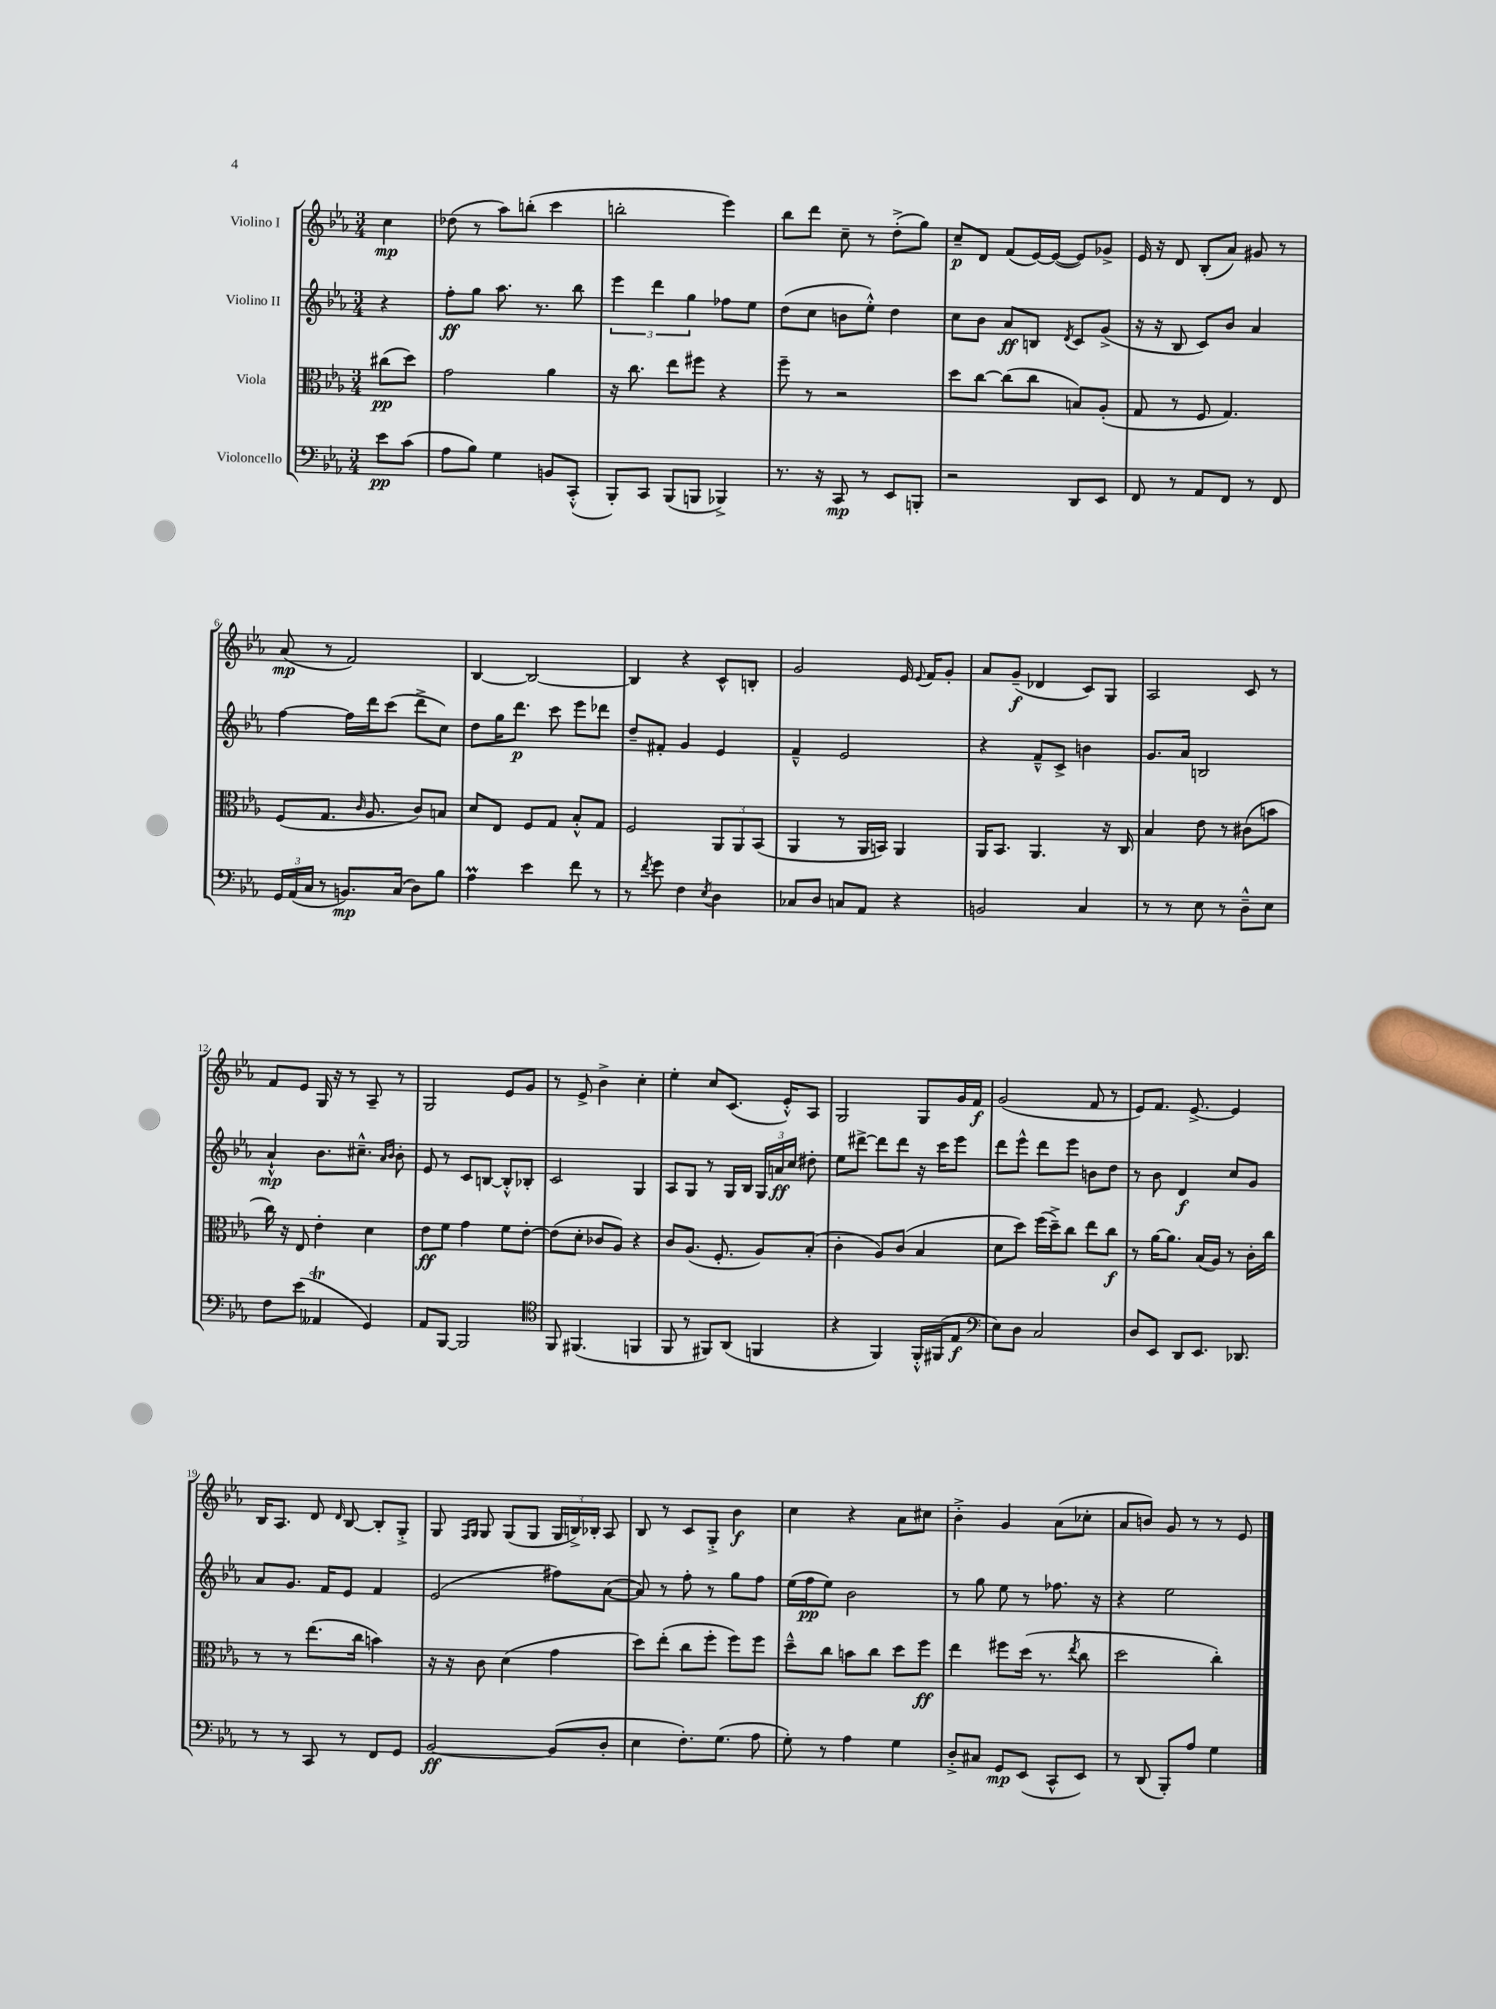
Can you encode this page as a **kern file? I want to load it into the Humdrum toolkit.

**kern	**kern	**kern	**kern
*staff4	*staff3	*staff2	*staff1
*clefF4	*clefC3	*clefG2	*clefG2
*k[b-e-a-]	*k[b-e-a-]	*k[b-e-a-]	*k[b-e-a-]
*M3/4	*M3/4	*M3/4	*M3/4
8e-	(8cc#	4r	4cc
(8c	8dd)	.	.
=	=	=	=
8A-	2g	8ff'	(8dd-
8B-)	.	8gg	8r
4G	.	8.aa-	8aa-)
.	.	.	(8bb'
.	.	8.r	.
8BB	4a-	.	4ccc
(8CC'^^	.	8bb-	.
=	=	=	=
8BBB-')	16r	6eee-	2bb'
.	8.cc	.	.
8CC	.	.	.
.	.	6ddd	.
(8BBB-	8ee-	.	.
.	.	6gg	.
8BBB	8ff#	.	.
4BBB-^)	4r	8ff-	4eee-)
.	.	8ee-	.
=	=	=	=
8.r	8ff~	(8dd	8bb-
.	8r	8cc	8ddd
16r	.	.	.
8CC	2r	8b	8cc~
8r	.	8ee-'^^)	8r
8EE-	.	4dd	(8dd'^
8BBB'	.	.	8gg)
=	=	=	=
2r	8dd	8cc	8cc~
.	[8cc	8b-	8d
.	(8cc]	8a-	(8f
.	8cc	8B	[16e-)
.	.	.	(16e-_
.	.	8qd	.
8DD	8B)	8c	8e-])
8EE-	(8A-'	(8g^	8g-^
=	=	=	=
8FF	8G	16r	16e-
.	.	16r	16r
8r	8r	8B-	8d
8AA-	8F	8c)	(8B-'
8FF	4.G)	8b-	8a-)
8r	.	4a-	8g#
8FF	.	.	8r
=	=	=	=
24GG	(8F	[4ff	(8a-
(24AA-	.	.	.
24C	.	.	.
8r	8.G	.	8r
8.BB)	.	16ff]	2f)
.	16qqc	.	.
.	8.A-	16ddd	.
.	.	(8ccc	.
(16C	.	.	.
8D)	8c)	8ddd^	.
8B-	8B	8cc)	.
=	=	=	=
4A-	8d	8dd	[4B-
.	8E-	16gg	.
.	.	8.ddd	.
4e-	8F	.	2B-_
.	8G	8ccc	.
8f	8B-'^^	8eee-	.
8r	8G	8ddd-	.
=	=	=	=
8r	2F	8dd~	4B-]
8qf	.	.	.
8g	.	8f#'	.
4F	.	4g	4r
8qE-	.	.	.
4D	12AA-	4e-	8c^^
.	12AA-	.	.
.	.	.	8B'
.	(12BB-	.	.
=	=	=	=
8C-	4AA-	4f~^^	2g
8D	.	.	.
8C	8r	2e-	.
8AA-	16AA-	.	.
.	16BB)	.	.
4r	4AA-	.	16e-
.	.	.	8qqe-
.	.	.	16f
.	.	.	8g'
=	=	=	=
2BB	16AA-	4r	8a-
.	8.BB-	.	.
.	.	.	(8g~
.	4.AA-	8f~^^	4d-
.	.	8c^	.
4C	.	4b	8c)
.	16r	.	8G
.	16C	.	.
=	=	=	=
8r	4B-	8.g	2A-
8r	.	.	.
.	.	16a-	.
8E-	8e-	2B	.
8r	8r	.	.
8D~^^	(8c#	.	8c
8E-	8b	.	8r
=	=	=	=
8F	16cc)	4a-`^^	8f
.	16r	.	.
(8e-	8E-	.	8e-
4AA--	4e-'	8.b-	16G
.	.	.	16r
.	.	.	8r
.	.	8.cc#~^^	.
4GG)	4d	.	8A-~
.	.	16qqa-	.
.	.	16qqb-	.
.	.	8b-'	8r
=	=	=	=
8AA-	8e-	8e-	2G
[8BBB-	8f	8r	.
2BBB-]	4g	8c	.
.	.	[8B	.
.	8f	8B'^^]	8e-
.	[8e-'	8B-'	8g
=	=	=	=
*clefC4	*	*	*
8FF	(8e-]	2c	8r
(4.FF#	8d'	.	8e-^
.	8c-	.	4b-^
.	8A-)	.	.
4FF	4r	4G	4cc'
=	=	=	=
8FF	8c	8A-	4ee-'
8r	(8.A-	8G	.
8FF#)	.	8r	8cc
.	8.F'	.	.
(8AA-	.	16G	(8.c
.	.	16B-	.
4FF	8A-)	24G	.
.	.	24a	.
.	.	.	16e-'^^)
.	.	24cc	.
.	(8B-'	8dd#'	8A-
=	=	=	=
4r	4c'	8ee-	2G
.	.	[8ddd#^	.
4FF)	8A-)	8ddd#]	.
.	(8c	8ddd#	.
16FF'^^	4B-	16r	8G
(16FF#	.	16ccc	.
8E-	.	8eee-	16g
.	.	.	16f
=	=	=	=
*clefF4	*	*	*
8E-)	8d	8ddd	(2g
8D	8dd)	8eee-^^	.
2C	(16ff	8ddd	.
.	16dd~^)	.	.
.	8cc	8eee-	.
.	8ee-	8b	8f
.	8cc	8dd	8r
=	=	=	=
8D	8r	8r	8e-)
8EE-	[16a-	8b-	8.f
.	8.a-]	.	.
8DD	.	4d	.
.	.	.	[8.e-^
8.EE-	(16B-	.	.
.	16A-)	.	.
.	8r	8cc	4e-]
8.DD-	.	.	.
.	16c'	8g	.
.	16cc	.	.
=	=	=	=
8r	8r	8a-	16B-
.	.	.	8.A-
8r	8r	8.g	.
8CC	(8.ee-	.	8d
.	.	16f	.
.	.	.	16qqd
8r	.	8e-	[8B-
.	16cc	.	.
8FF	4b)	4f	8B-']
8GG	.	.	8G'^
=	=	=	=
[2BB-	16r	(2e-	8G
.	16r	.	.
.	.	.	16qqF
.	.	.	16qqG
.	8c	.	8G
.	(4d	.	(8G
.	.	.	8G
(8BB-]	4g	8ff#)	24G
.	.	.	24B^)
.	.	.	24B-'
8D'	.	([8a-	8A-
=	=	=	=
4E-	8dd)	8a-])	8B-
.	(8ee-'	8r	8r
8.F')	8cc	8ff'	8c
.	8ff'	8r	8G'^
(8.G	.	.	.
.	8ff)	8gg	4b-
8A-	8ff	8ff	.
=	=	=	=
8G')	8dd~^^	(16ee-	4cc
.	.	16ff	.
8r	8cc	8ee-)	.
4A-	8b	2b-	4r
.	8cc	.	.
4G	8dd	.	8a-
.	8ff	.	8cc#
=	=	=	=
8D'^	4ee-	8r	4b-'^
8C#	.	8gg	.
8GG	8ff#	8ee-	4g
(8EE-	(16dd	8r	.
.	8.r	.	.
8CC^^	.	8.ff-	(8a-
.	8qee-	.	.
8EE-)	8cc	.	8cc-'
.	.	16r	.
=	=	=	=
8r	2dd	4r	8a-
(8DD	.	.	8b)
8BBB-')	.	2ee-	8g
8A-	.	.	8r
4G	4cc')	.	8r
.	.	.	8e-
==	==	==	==
*-	*-	*-	*-
